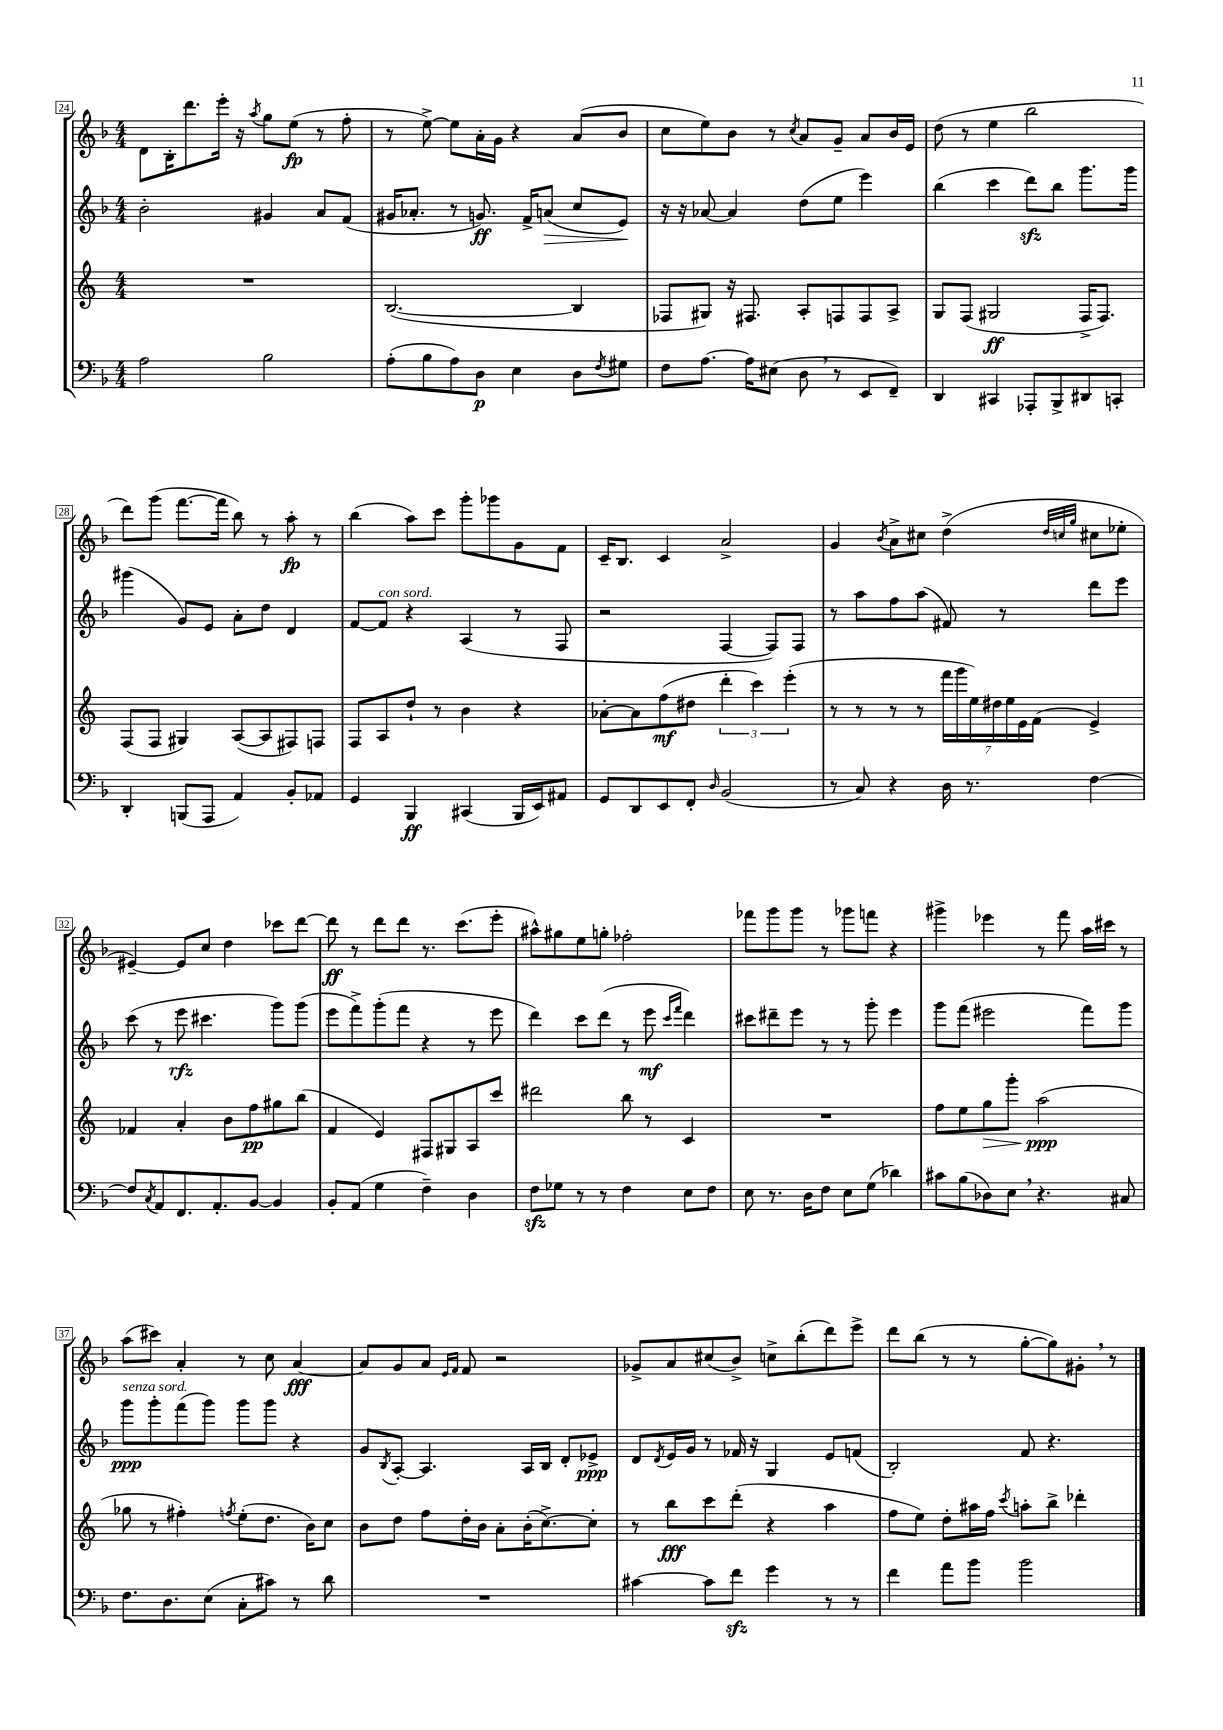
<<
\new StaffGroup <<
\new Staff = "s0" {
    \clef treble \key f \major \numericTimeSignature \time 4/4
    d'8 bes16-. d'''8. e'''16-. r16 \acciaccatura { a''8 } g''8 e''8\fp( r8 f''8-. |
    r8 e''8~->) e''8 a'16-. g'16 r4 a'8( bes'8 |
    c''8 e''8) bes'8 r8 \acciaccatura { c''8 } a'8 g'8-- a'8 bes'16 e'16 |
    d''8( r8 e''4 bes''2 |
    d'''8) g'''8( f'''8.~ f'''16 bes''8) r8 a''8-.\fp r8 |
    bes''4( a''8) c'''8 g'''8-. ges'''8 g'8 f'8 |
    c'16-- bes8. c'4 a'2-> |
    g'4 \acciaccatura { bes'8 } a'8-> cis''8 d''4->( \grace { d''32 c''32 g''32 } cis''8 ees''8-. |
    eis'4~--) eis'8 c''8 d''4 ces'''8 d'''8~ |
    d'''8\ff r8 d'''8 d'''8 r8. c'''8.( e'''8-. |
    ais''8-^) gis''8 e''8 g''8-. fes''2-. |
    fes'''8 g'''8 g'''8 r8 ges'''8 f'''8 r4 |
    gis'''4-> ees'''4 r8 f'''8 a''16 cis'''16 r8 |
    a''8( cis'''8) a'4-. r8 c''8 a'4~\fff |
    a'8 g'8 a'8 \grace { e'16 f'16 } f'8 r2 |
    ges'8-> a'8 cis''8( bes'8->) c''8-> bes''8-.( d'''8) e'''8-> |
    d'''8 bes''8( r8 r8 g''8~-. g''8) gis'8-. \breathe r8 \bar "|." |
}
\new Staff = "s1" {
    \clef treble \key f \major \numericTimeSignature \time 4/4
    bes'2-. gis'4 a'8 f'8( |
    gis'16 aes'8.-. r8 g'8.\ff) f'16-> a'8\>( c''8 e'8\!) |
    r16 r16 aes'8~ aes'4 d''8( e''8 e'''4) |
    bes''4( c'''4 d'''8\sfz) bes''8 g'''8. g'''16 |
    gis'''4( g'8) e'8 a'8-. d''8 d'4 |
    f'8~ f'8^\markup { \italic "con sord." } r4 a4( r8 f8 |
    r2 f4~ f8) f8 |
    r8 a''8 f''8 a''8( fis'8) r8 d'''8 e'''8 |
    c'''8( r8 e'''8\rfz cis'''4. g'''8) g'''8( |
    e'''8 f'''8->) g'''8-.( f'''8 r4 r8 e'''8 |
    d'''4) c'''8 d'''8( r8 e'''8\mf \grace { c'''16 f'''16 } d'''4) |
    cis'''8 dis'''8-- e'''8 r8 r8 g'''8-. e'''4 |
    g'''8 f'''8( eis'''2 f'''8) g'''8 |
    g'''8\ppp^\markup { \italic "senza sord." } g'''8-. f'''8( g'''8) g'''8 g'''8 r4 |
    g'8 \acciaccatura { bes8 } a8~-. a4. a16 bes16 d'8-. ees'8->\ppp |
    d'8 \acciaccatura { d'8 } e'16 g'16 r8 fes'16 r16 g4 e'8 f'8( |
    bes2-.) f'8 r4. \bar "|." |
}
\new Staff = "s2" {
    \clef treble \key c \major \numericTimeSignature \time 4/4
    R1 |
    b2.~( b4 |
    fes8 gis8) r16 fis8. a8-. f8 f8 a8-> |
    g8 f8( gis2\ff f16-> f8.) |
    f8( f8 gis4) a8~( a8 fis8) f8 |
    f8 a8 d''8-! r8 b'4 r4 |
    aes'8~-. aes'8 f''8\mf( dis''8 \tuplet 3/2 { d'''4-. c'''4) e'''4-.( } |
    r8 r8 r8 r8 \tuplet 7/4 { f'''16 g'''16 e''16) dis''16 e''16 e'16 f'16( } e'4->) |
    fes'4 a'4-. b'8 f''8\pp gis''8 b''8( |
    f'4 e'4) fis8 gis8 a8 c'''8 |
    dis'''2 b''8 r8 c'4 |
    R1 |
    f''8 e''8 g''8\> g'''8-. a''2\ppp\!( |
    ges''8 r8 fis''4-.) \acciaccatura { f''8 } e''8-.( d''8. b'16) c''8 |
    b'8 d''8 f''8 d''16-. b'16 a'8-. b'16-.( c''8.~->) c''8-. |
    r8 b''8\fff c'''8 d'''8-.( r4 a''4 |
    f''8 e''8) d''8-. ais''16 f''16 \acciaccatura { c'''8 } a''8-. b''8-> des'''4-. \bar "|." |
}
\new Staff = "s3" {
    \clef bass \key f \major \numericTimeSignature \time 4/4
    a2 bes2 |
    a8-.( bes8 a8) d8\p e4 d8 \acciaccatura { f8 } gis8 |
    f8 a8.~ a16 eis8( d8 \breathe r8 e,8 f,8--) |
    d,4 cis,4 aes,,8-. bes,,8-> dis,8 c,8-. |
    d,4-. b,,8( a,,8 a,4) bes,8-. aes,8 |
    g,4 bes,,4\ff cis,4( bes,,16 e,16) ais,8 |
    g,8 d,8 e,8 f,8-. \grace { d16 } bes,2( |
    r8 c8) r4 d16 r8. f4~ |
    f8 \acciaccatura { c8 } a,8 f,8. a,8.-. bes,8~ bes,4 |
    bes,8-. a,8( g4 f4--) d4 |
    f8\sfz ges8 r8 r8 f4 e8 f8 |
    e8 r8. d16 f8 e8 g8( des'4) |
    cis'8 bes8( des8) e8 \breathe r4. cis8 |
    f8. d8. e8( c8-. cis'8) r8 d'8 |
    R1 |
    cis'4~ cis'8 f'8\sfz g'4 r8 r8 |
    f'4 a'8 bes'8 bes'2 \bar "|." |
}
>>
>>
\layout { \context { \Score currentBarNumber = #24 \override BarNumber.stencil = #(make-stencil-boxer 0.1 0.3 ly:text-interface::print) } }
